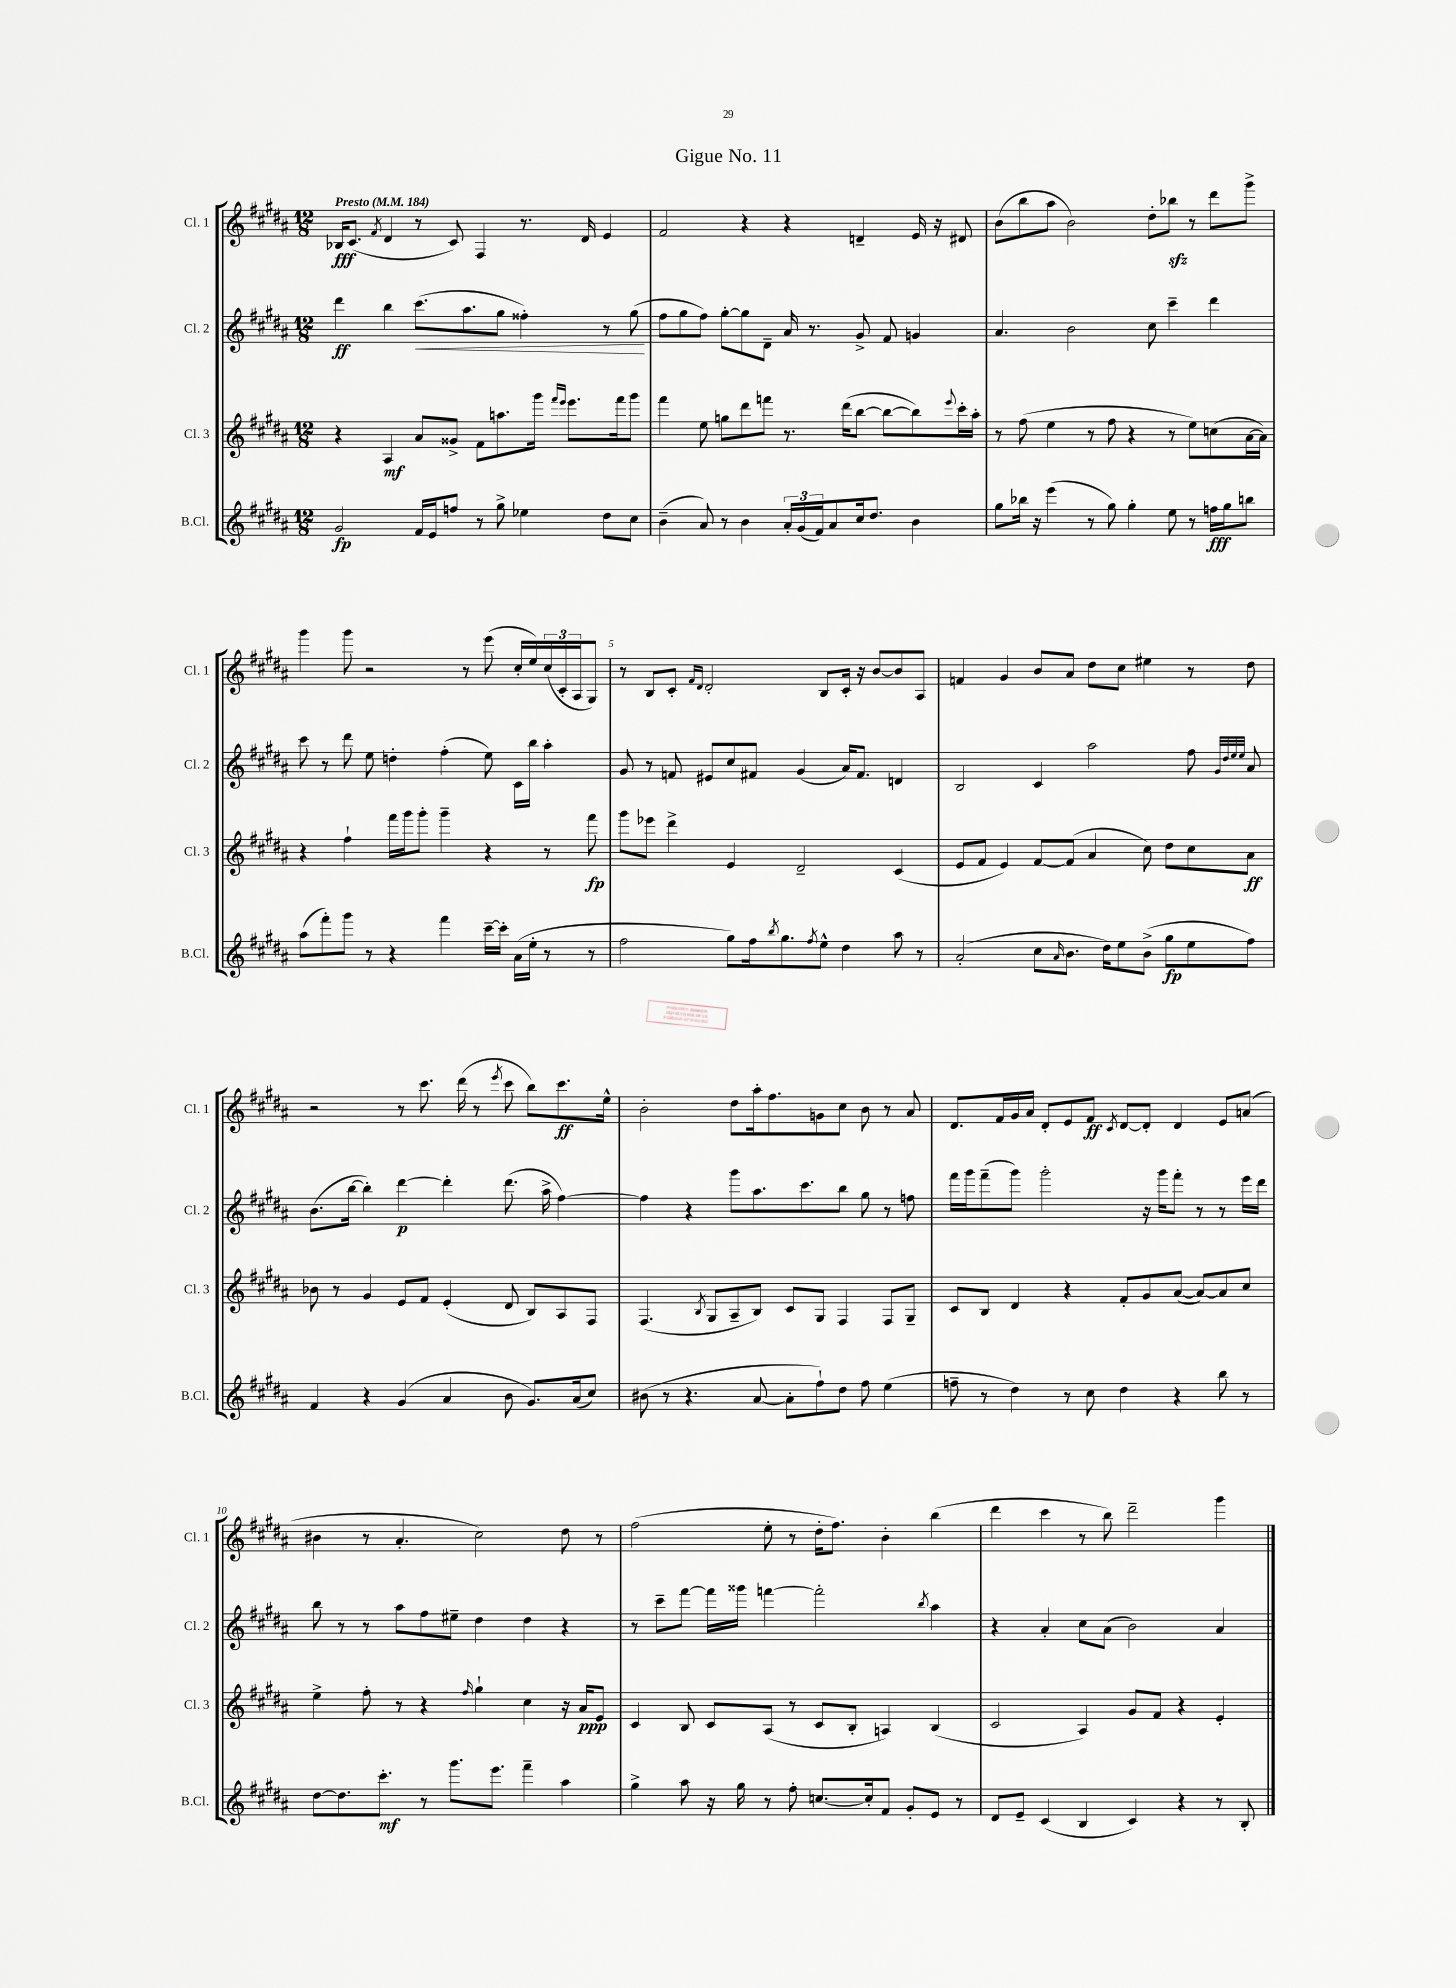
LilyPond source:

\header { title = "Gigue No. 11" }
<<
\new StaffGroup <<
\new Staff = "s0" \with { instrumentName = "Cl. 1" shortInstrumentName = "Cl. 1" } {
    \clef treble \key b \major \numericTimeSignature \time 12/8 \tempo "Presto" 4 = 184
    bes16\fff cis'8.( \acciaccatura { fis'8 } dis'4 r8 cis'8) fis4 r8. dis'16 e'4 |
    fis'2 r4 r4 d'4-- e'16 r16 dis'8 |
    b'8( b''8 ais''8 b'2) dis''8-. bes''8\sfz r8 dis'''8 gis'''8-> |
    gis'''4 gis'''8 r2 r8 e'''8( cis''16-. e''16) \tuplet 3/2 { cis''16( cis'16-. ais16 } gis8) |
    r8 b8 cis'8-. \grace { fis'16 dis'16 } dis'2-. b8 cis'16-. r16 b'8~ b'8 ais8 |
    f'4 gis'4 b'8 ais'8 dis''8 cis''8 eis''4 r8 dis''8 |
    r2 r8 cis'''8. dis'''16( r8 \acciaccatura { e'''8 } cis'''8 b''8) cis'''8.\ff e''16-^ |
    b'2-. dis''8 ais''16-. fis''8. g'8 cis''8 b'8 r8 ais'8 |
    dis'8. fis'16 gis'16 ais'16 dis'8-. e'8 fis'8\ff \acciaccatura { cis'8 } dis'8~ dis'8-. dis'4 e'8 a'8( |
    bis'4 r8 ais'4.-. cis''2) dis''8 r8 |
    fis''2( e''8-. r8 dis''16-. fis''8.) b'4-. b''4( |
    dis'''4 cis'''4 r8 b''8) dis'''2-- gis'''4 \bar "|." |
}
\new Staff = "s1" \with { instrumentName = "Cl. 2" shortInstrumentName = "Cl. 2" } {
    \clef treble \key b \major \numericTimeSignature \time 12/8
    dis'''4\ff b''4 cis'''8.\<( ais''8. gis''8 fisis''4-.) r8 gis''8\!( |
    fis''8 gis''8 fis''8) gis''8~-. gis''8 dis'8-- ais'16 r8. gis'8-> fis'8 g'4 |
    ais'4. b'2 cis''8 cis'''4-- dis'''4 |
    cis'''8 r8 dis'''8 e''8 d''4-. fis''4-.( e''8) cis'16 b''16 ais''4-. |
    gis'8 r8 f'8 eis'8 cis''8 fis'8 gis'4( ais'16) fis'8. d'4 |
    b2 cis'4 ais''2 fis''8 \grace { gis'32 dis''32 e''32 e''32 } ais'8 |
    b'8.( b''16~ b''4-.) dis'''4~\p dis'''4-. dis'''8.( ais''16-> fis''4~) |
    fis''4 r4 gis'''8 ais''8. cis'''8. b''8 gis''8 r8 f''8 |
    fis'''16 gis'''16 fis'''8--( gis'''8) gis'''2-. r16 gis'''16 fis'''8-. r8 r8 e'''16 dis'''16 |
    b''8 r8 r8 ais''8 fis''8 eis''8-- dis''4 dis''4 r4 |
    r8 cis'''8-- fis'''8~ fis'''16 gisis'''16 f'''4~ f'''2-. \acciaccatura { b''8 } ais''4 |
    r4 ais'4-. cis''8 ais'8( b'2) ais'4 \bar "|." |
}
\new Staff = "s2" \with { instrumentName = "Cl. 3" shortInstrumentName = "Cl. 3" } {
    \clef treble \key b \major \numericTimeSignature \time 12/8
    r4 ais4\mf ais'8 gisis'8-> fis'8 a''8. gis'''16 \grace { fis'''16 e'''16 } e'''8. fis'''16 gis'''8 |
    fis'''4 e''8 g''8 dis'''8 f'''8 r8. dis'''16( b''8~ b''8~ b''8) \appoggiatura { e'''8 } cis'''16-. ais''16-. |
    r8 fis''8( e''4 r8 fis''8 r4 r8 e''8) c''8( ais'16~ ais'16) |
    r4 fis''4-! fis'''16 gis'''16 gis'''8-. gis'''4-- r4 r8 fis'''8\fp |
    gis'''8 ees'''8 dis'''4-> e'4 dis'2-- cis'4( |
    e'8 fis'8 e'4) fis'8~ fis'8( ais'4 cis''8) dis''8 cis''8 ais'8\ff |
    bes'8 r8 gis'4 e'8 fis'8 e'4-.( dis'8 b8) ais8 fis8 |
    fis4.( \acciaccatura { b8 } gis8 ais8-- b8) cis'8 gis8 fis4 fis8 gis8-- |
    cis'8 b8 dis'4 r4 fis'8-. gis'8 ais'8~( ais'8~) ais'8 cis''8 |
    e''4-> fis''8-. r8 r4 \grace { fis''16 } gis''4-! cis''4 r16 ais'16\ppp e'8 |
    cis'4 b8 cis'8 ais8( r8 cis'8 b8-. a4) b4( |
    cis'2 ais4) gis'8 fis'8 r4 e'4-. \bar "|." |
}
\new Staff = "s3" \with { instrumentName = "B.Cl." shortInstrumentName = "B.Cl." } {
    \clef treble \key b \major \numericTimeSignature \time 12/8
    gis'2\fp fis'16 e'16 f''8 r8 gis''8-> ees''4 dis''8 cis''8 |
    b'4--( ais'8) r8 b'4 \tuplet 3/2 { ais'16-. gis'16( fis'16) } ais'8 cis''16 dis''8. b'4 |
    gis''8 bes''16 r16 e'''4( r8 gis''8) gis''4-. e''8 r8 f''16\fff gis''16 b''8 |
    ais''8( fis'''8-.) gis'''8 r8 r4 fis'''4 cis'''16~-- cis'''16-. ais'16( e''16-. r8 r8 |
    fis''2 gis''8) fis''16 \acciaccatura { b''8 } gis''8. \acciaccatura { fis''8 } e''8-^ dis''4 ais''8 r8 |
    ais'2-.( cis''8 \grace { ais'16 } b'8. dis''16) e''8 b'8->( gis''8\fp e''8 fis''8) |
    fis'4 r4 gis'4( ais'4 b'8 gis'8.) ais'16( cis''8) |
    bis'8( r8 r4. ais'8~ ais'8-. fis''8-!) dis''8 fis''8 e''4( |
    f''8-- r8 dis''4) r8 cis''8 dis''4 r4 b''8 r8 |
    dis''8~ dis''8. cis'''8.-.\mf r8 gis'''8. e'''8. fis'''4-- ais''4 |
    gis''4-> ais''8 r16 gis''16 r8 fis''8-. c''8.~ c''16-. fis'8 gis'8-. e'8 r8 |
    dis'8 e'8-- cis'4( b4 cis'4) r4 r8 b8-. \bar "|." |
}
>>
>>
\layout { \context { \Score \override BarNumber.break-visibility = ##(#f #t #t) barNumberVisibility = #(every-nth-bar-number-visible 5) } }
